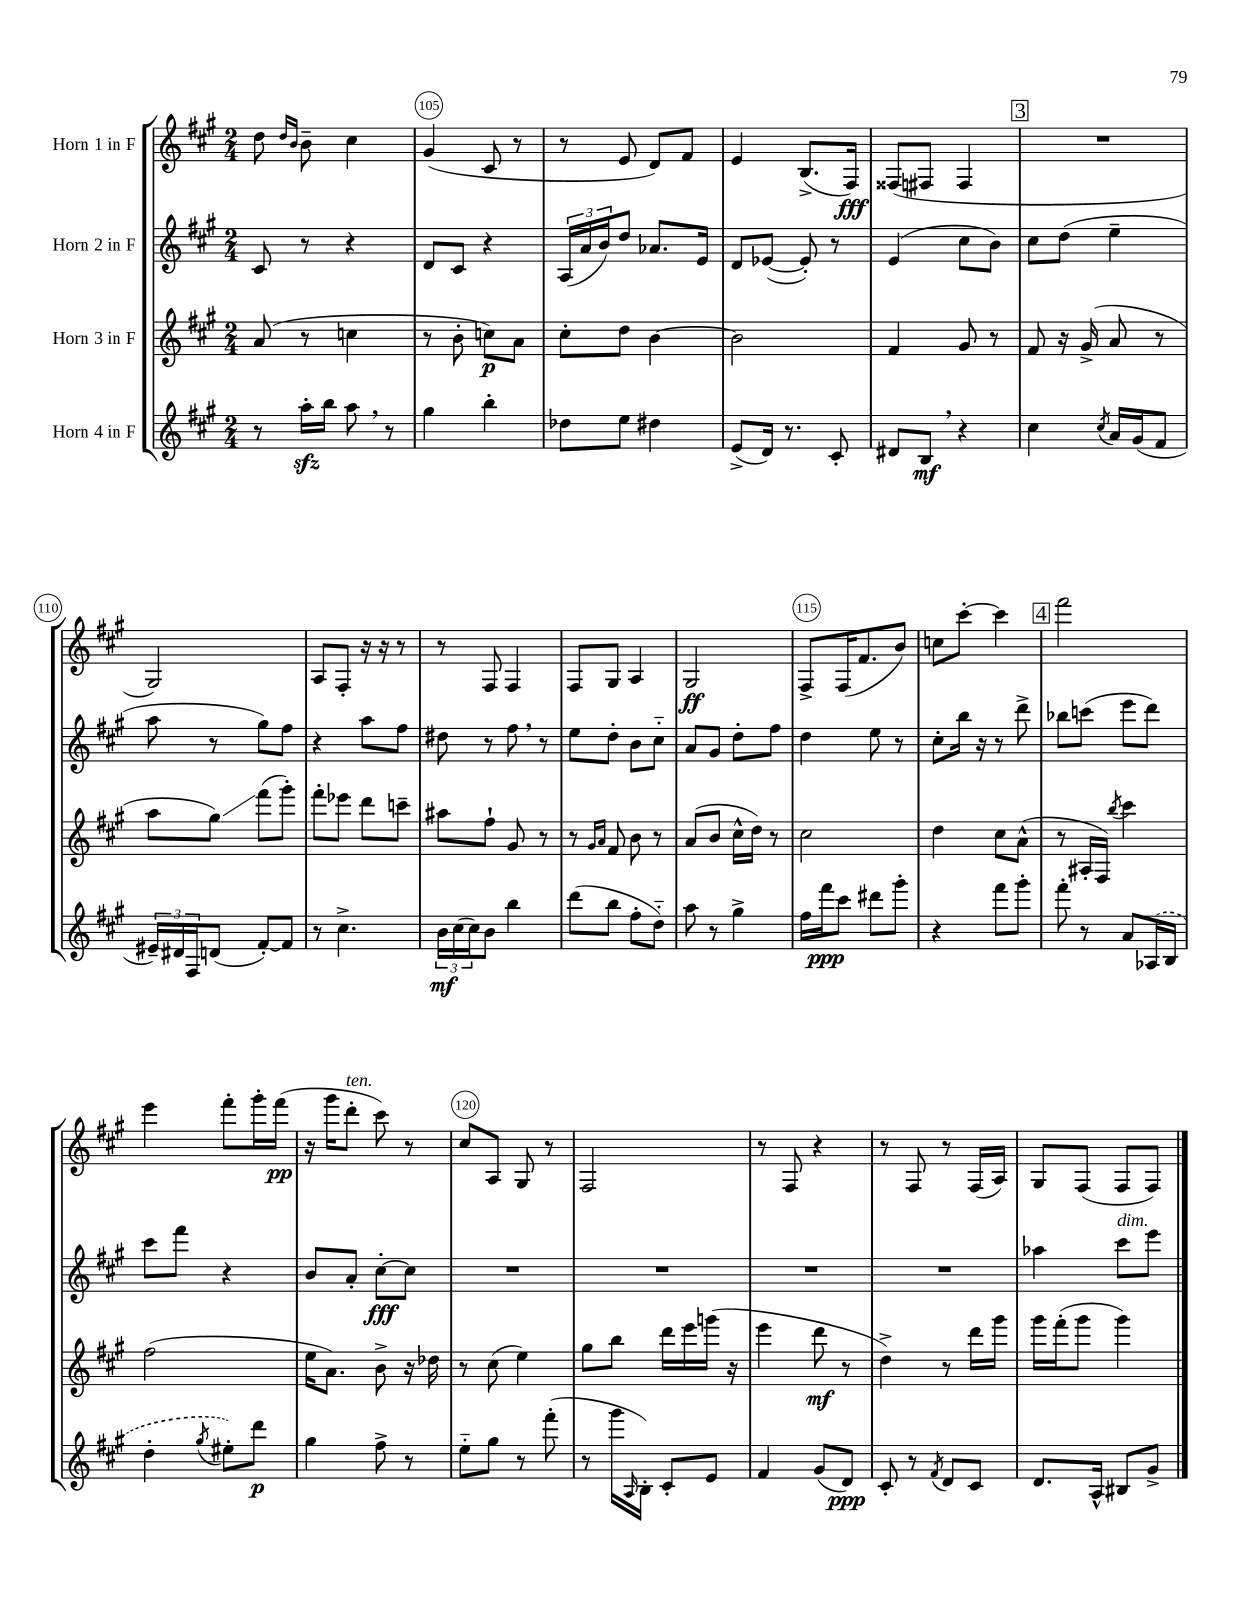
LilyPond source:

<<
\new StaffGroup <<
\new Staff = "s0" \with { instrumentName = "Horn 1 in F" } {
    \clef treble \key a \major \numericTimeSignature \time 2/4
    d''8 \grace { d''16 b'16 } b'8-- cis''4 |
    gis'4( cis'8 r8 |
    r8 e'8 d'8) fis'8 |
    e'4 b8.->( fis16\fff) |
    fisis8( fis8 fis4 |
    \mark \markup { \box "3" } R2 |
    gis2) |
    a8 fis8-. r16 r16 r8 |
    r8 fis8 fis4 |
    fis8 gis8 a4 |
    gis2\ff |
    fis8-> fis16( fis'8. b'8) |
    c''8 cis'''8~-. cis'''4 |
    \mark \markup { \box "4" } fis'''2 |
    e'''4 fis'''8-. gis'''16-. fis'''16\pp( |
    r16 gis'''16 d'''8-.^\markup { \italic "ten." } cis'''8) r8 |
    cis''8 a8 gis8 r8 |
    fis2 |
    r8 fis8 r4 |
    r8 fis8 r8 fis16( a16) |
    gis8 fis8( fis8 fis8) \bar "|." |
}
\new Staff = "s1" \with { instrumentName = "Horn 2 in F" } {
    \clef treble \key a \major \numericTimeSignature \time 2/4
    cis'8 r8 r4 |
    d'8 cis'8 r4 |
    \tuplet 3/2 { a16( a'16 b'16) } d''8 aes'8. e'16 |
    d'8 ees'8~( ees'8-.) r8 |
    e'4( cis''8 b'8) |
    \mark \markup { \box "3" } cis''8 d''8( e''4-- |
    a''8 r8 gis''8) fis''8 |
    r4 a''8 fis''8 |
    dis''8 r8 fis''8 \breathe r8 |
    e''8 d''8-. b'8 cis''8-_ |
    a'8 gis'8 d''8-. fis''8 |
    d''4 e''8 r8 |
    cis''8-. b''16 r16 r8 d'''8-> |
    \mark \markup { \box "4" } bes''8 c'''8( e'''8 d'''8) |
    cis'''8 fis'''8 r4 |
    b'8 a'8-. cis''8~-.\fff cis''8 |
    R2 |
    R2 |
    R2 |
    R2 |
    aes''4 cis'''8^\markup { \italic "dim." } e'''8 \bar "|." |
}
\new Staff = "s2" \with { instrumentName = "Horn 3 in F" } {
    \clef treble \key a \major \numericTimeSignature \time 2/4
    a'8( r8 c''4 |
    r8 b'8-. c''8\p) a'8 |
    cis''8-. d''8 b'4~ |
    b'2 |
    fis'4 gis'8 r8 |
    \mark \markup { \box "3" } fis'8 r16 gis'16->( a'8 r8 |
    a''8 gis''8\glissando) fis'''8( gis'''8-.) |
    fis'''8-. ees'''8 d'''8 c'''8-- |
    ais''8 fis''8-! gis'8 r8 |
    r8 \grace { gis'16 a'16 } fis'8 b'8 r8 |
    a'8( b'8 cis''16-^ d''16) r8 |
    cis''2 |
    d''4 cis''8 a'8-^( |
    \mark \markup { \box "4" } r8 ais16-. fis16) \acciaccatura { b''8 } cis'''4 |
    fis''2( |
    e''16 a'8.) b'8-> r16 des''16 |
    r8 cis''8( e''4) |
    gis''8 b''8 d'''16 e'''16 g'''16( r16 |
    e'''4 d'''8\mf r8 |
    d''4->) r8 d'''16 gis'''16 |
    gis'''16 fis'''16-.( gis'''8 gis'''4) \bar "|." |
}
\new Staff = "s3" \with { instrumentName = "Horn 4 in F" } {
    \clef treble \key a \major \numericTimeSignature \time 2/4
    r8 a''16-.\sfz b''16 a''8 \breathe r8 |
    gis''4 b''4-. |
    des''8 e''8 dis''4 |
    e'8->( d'16) r8. cis'8-. |
    dis'8 b8\mf \breathe r4 |
    \mark \markup { \box "3" } cis''4 \acciaccatura { cis''8 } a'16 gis'16( fis'8 |
    \tuplet 3/2 { eis'16--) dis'16 fis16 } d'8( fis'8~-.) fis'8 |
    r8 cis''4.-> |
    \tuplet 3/2 { b'16\mf cis''16( cis''16) } b'8 b''4 |
    d'''8( b''8 fis''8-. d''8-_) |
    a''8 r8 gis''4-> |
    fis''16 fis'''16\ppp cis'''8 dis'''8 gis'''8-. |
    r4 fis'''8 gis'''8-. |
    \mark \markup { \box "4" } fis'''8-. r8 a'8 \once \slurDashed aes16( b16 |
    d''4-. \acciaccatura { gis''8 } eis''8-.) d'''8\p |
    gis''4 fis''8-> r8 |
    e''8-_ gis''8 r8 fis'''8-.( |
    r8 gis'''16 \grace { a16 } b16-.) cis'8-. e'8 |
    fis'4 gis'8( d'8\ppp) |
    cis'8-. r8 \acciaccatura { fis'8 } d'8 cis'8 |
    d'8. a16-^ bis8 gis'8-> \bar "|." |
}
>>
>>
\layout { \context { \Score currentBarNumber = #104 \override BarNumber.break-visibility = ##(#f #t #t) barNumberVisibility = #(every-nth-bar-number-visible 5) \override BarNumber.stencil = #(make-stencil-circler 0.1 0.3 ly:text-interface::print) } }
